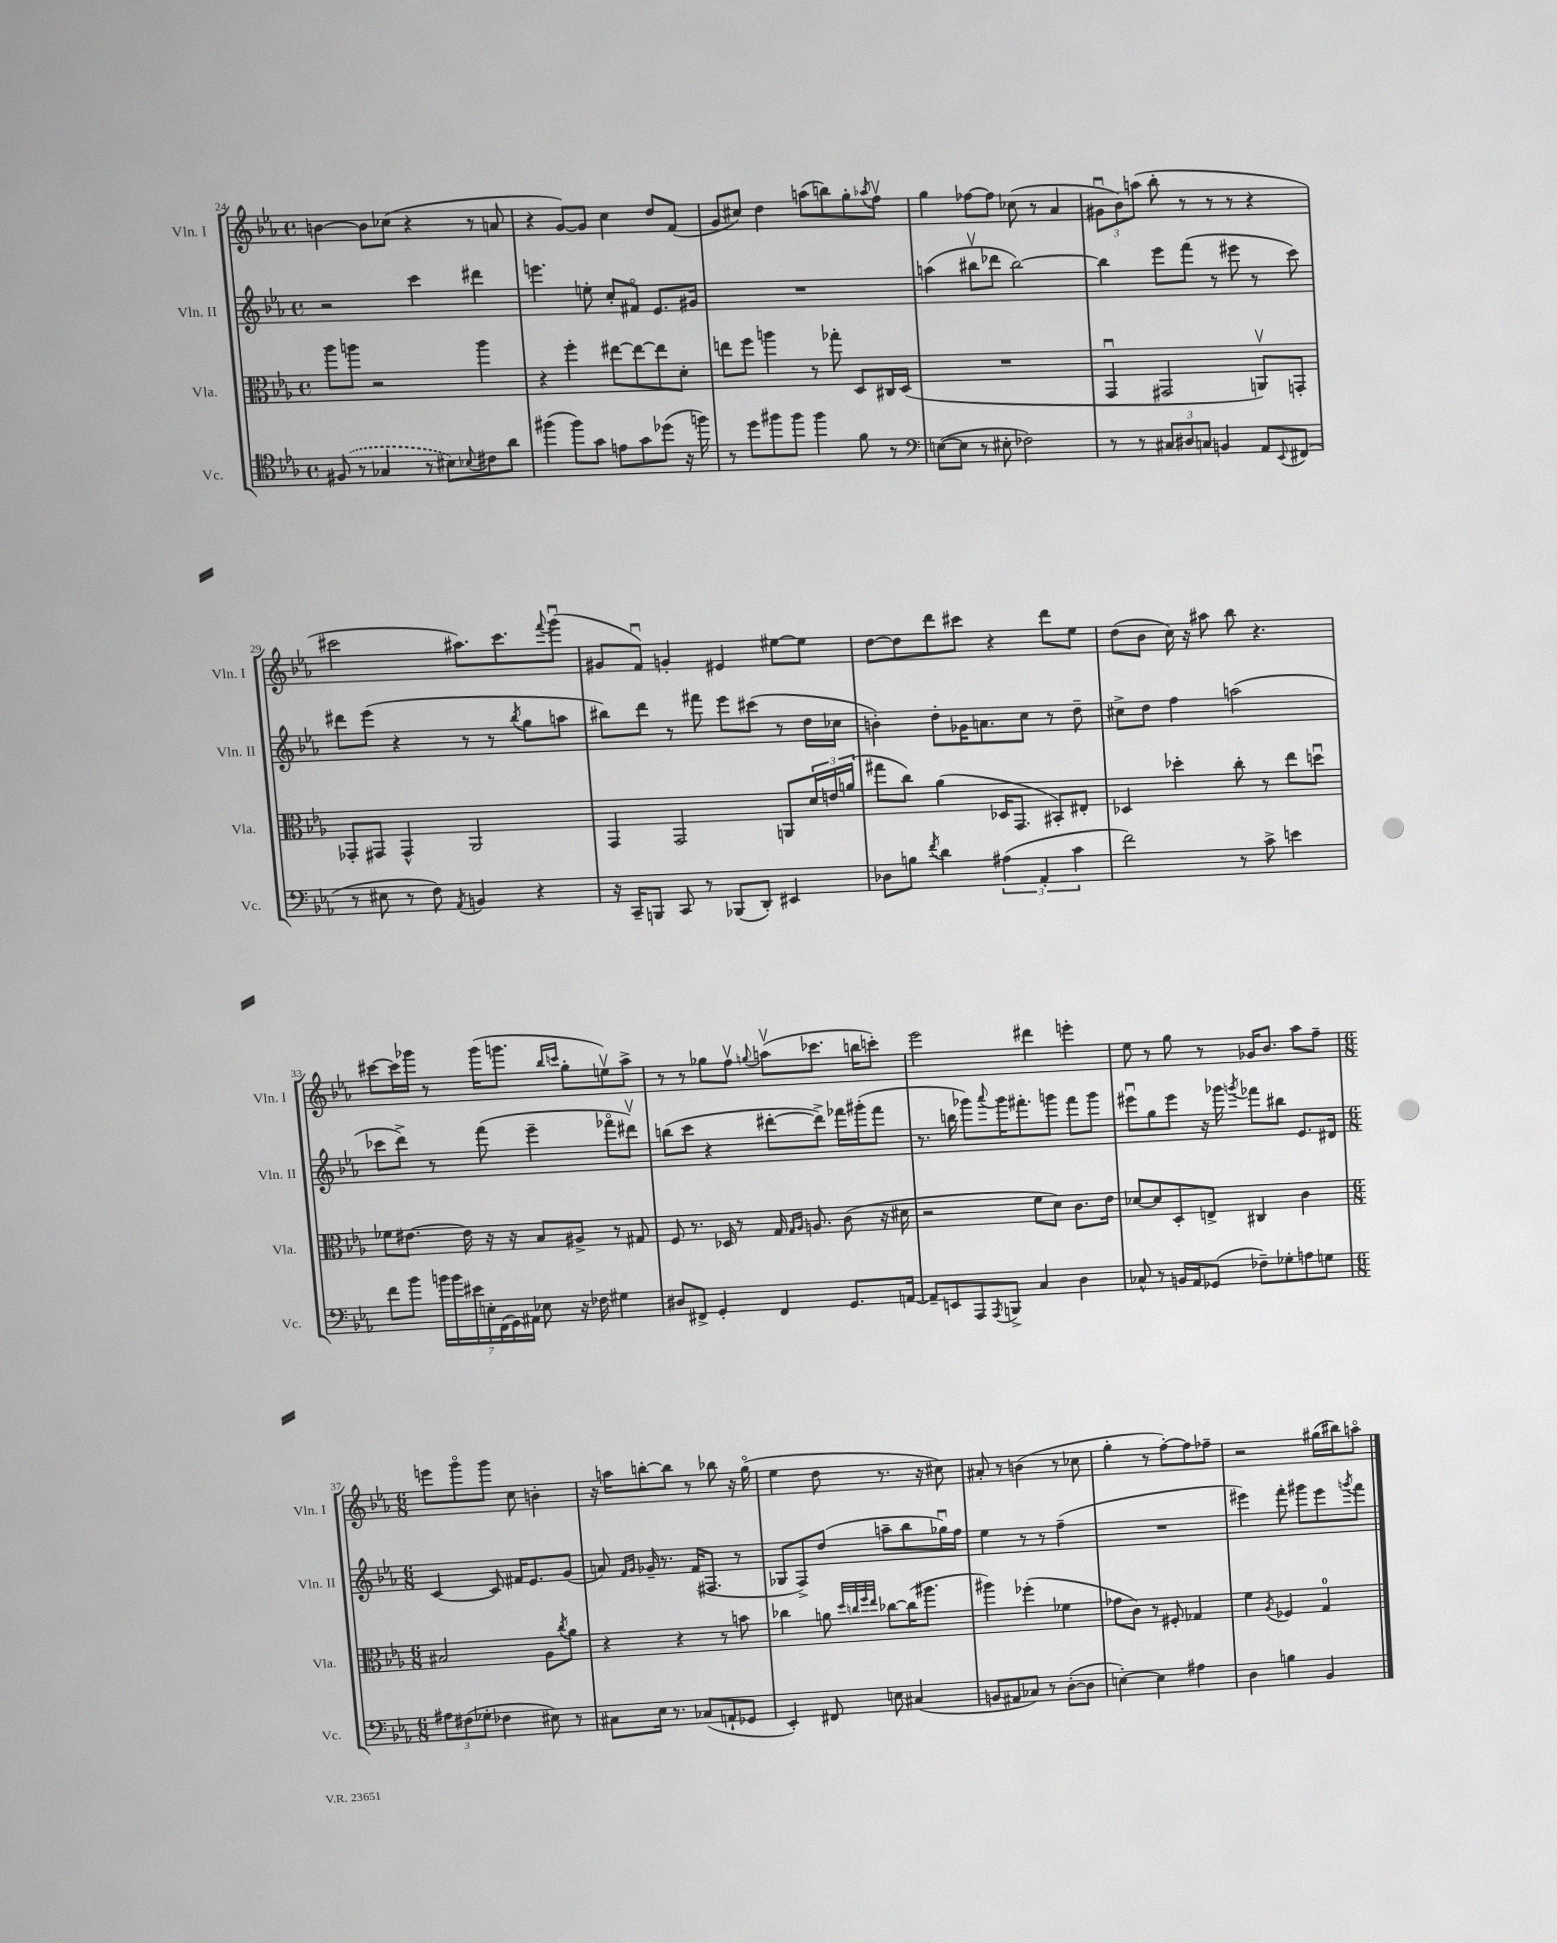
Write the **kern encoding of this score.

**kern	**kern	**kern	**kern
*staff4	*staff3	*staff2	*staff1
*clefC4	*clefC3	*clefG2	*clefG2
*k[b-e-a-]	*k[b-e-a-]	*k[b-e-a-]	*k[b-e-a-]
*M4/4	*M4/4	*M4/4	*M4/4
*met(c)	*met(c)	*met(c)	*met(c)
(8F#/	8aa-\L	2r	[4b\
8r	8aa\J	.	.
4G-/	2r	.	8b\]L
.	.	.	(8cc-\J
8r	.	4ccc\	4r
8B#\L)	.	.	.
8qqB-/	.	.	.
8c#\	4aa\	4ddd#\	8r
8a-\J	.	.	8a/
=	=	=	=
(4ff#\	4r	4.eee\	4r
8ff#\L)	4ff'\	.	[8g/L)
8g\J	.	8ee'\	8g/]J
8e\L	[8ee#\L	8cc'/L	4cc\
8g\	8ee#\_	8f#o/J	.
(8dd-\J	8ee#\]	8.e-/L	8dd/L
16r	8d'\J	.	(8f/J
16ff\)	.	16g#/Jk	.
=	=	=	=
8r	8ee\L	1r	8g/L
8dd\L	8ff\J	.	8cc#/J)
8ff#\	4aa\	.	4dd\
8ff#\J	.	.	.
4ff#\	8r	.	(8aa\L
.	8gg-'\	.	8bb\)
8f\	8D/L	.	8gg'\
.	.	.	8qaa-/
8r	16C#/L	.	8ffv\J
.	(16D/JJ	.	.
=	=	=	=
*clefF4	*	*	*
([8E\L	1r	(4aa\	4gg\
8E\]J	.	.	.
8r	.	8bb#v\L	[8ff-\L
8E#'\	.	8ddd-\J	8ff-\]J
2F-\)	.	[2bb#\)	(8cc-\
.	.	.	8r
.	.	.	4a-/
=	=	=	=
8r	4GGu/	4bb#\]	12g#u\L
.	.	.	12b-\)
8r	.	.	.
.	.	.	(12aa\J
12C#/L	2GG#/	8eee-\L	8bb-'\
12D#/	.	.	.
.	.	(8fff\J	8r
12C/J	.	.	.
4BB/	.	8r	8r
.	.	8eee#\	8r
8AA-/L	8AAv/L)	8r	4r
8qqEE-/	.	.	.
(8FF#/J	8GG'/J	8ccc\)	.
=	=	=	=
8r	8GG-'/L	8ddd#\L	2ccc#\
8E#\	8GG#/J	(8eee-\J	.
8r	4GG#^^/	4r	.
8F\)	.	.	.
8qAA-/	.	.	.
4BB/	2AA-/	8r	8.aa#\L)
.	.	8r	.
.	.	.	8.ccc#\
.	.	8qbb-/	.
4r	.	8gg\L	.
.	.	.	8qqfff/
.	.	8aa\J	(8gggu\J
=	=	=	=
16r	4GG/	8bb#\L)	8g#/L
16CC~/LK	.	.	.
8BBB/J	.	8ddd\J	8fu/J)
8CC/	2GG/	8r	4g'/
8r	.	8fff#\	.
(8BBB-/L	.	8eee-\L	4e#/
8DD'/J)	.	(8ccc#\J	.
4EE#/	8AA/L	8r	[8ee#\L
.	24d/L	16dd\LL	8ee#\]J
.	24e/	.	.
.	.	16cc-\JJ	.
.	(24a/JJ	.	.
=	=	=	=
8D-\L	8gg#\L	4b'\)	[8dd\L
8B\J	8cc\J)	.	8dd\]
8qf/	.	.	.
4d\	(4a-\	8dd'\L	8ddd\
.	.	16g-\K	8ccc#\J
.	.	8.a\	.
(6A#\	16D-/LK	.	4r
.	8.GG/J	.	.
.	.	8cc\J	.
6AA-'/	.	.	.
.	8BB#'/L)	8r	8ddd\L
6c\	.	.	.
.	8E#'/J	8dd~\	8ee-\J
=	=	=	=
2f\)	4D-/	8cc#^\L	(8dd\L
.	.	8dd\J	8b-\J
.	4dd-'\	4ff\	16cc\)
.	.	.	16r
.	.	.	8aa#\
8r	8cc'\	(2aa\	8bb-\
8c^\	8r	.	4.r
4e\	8ee-\L	.	.
.	8ddu\J	.	.
=	=	=	=
8f\L	8f-\L	8ccc-\L	[8ccc#\L
8b-\J	[8.e#\J	8ddd^\J)	16ccc#\]L
.	.	.	16ggg-\JJ
28b\LL	.	8r	8r
28b\	.	.	.
.	16e#\]	.	.
28e#\	.	.	.
28E'\	.	.	.
.	16r	(8fff\	(16ggg-\LK
(28FF\	.	.	.
28GG\)	.	.	.
.	16r	.	8.ggg\J
28AA#\JJ	.	.	.
8E-\	8B-/L	4eee-~\	.
.	.	.	16qqbb-/LL
.	.	.	16qqccc/JJ
16r	8A#^/J	.	8gg'\L
16F-\	.	.	.
4G#\	8r	8fff-o\L	8eev\)
.	8G#/	8ddd#v\J)	8aa-^\J
=	=	=	=
8D#/L	8F/	(8bb\L	8r
8FF#^/J	8.r	8ccc\J	8r
4GG'/	.	4r	8gg-\L
.	16D-/	.	.
.	8r	.	8ffv\J
.	.	.	8qqgg/
4FF#/	16G/	[8ddd#'\L	(8aav\L
.	16qqG/LL	.	.
.	16qqA-/JJ	.	.
.	8.A/	.	.
.	.	8ddd#^\]J)	8.ccc-\J
8.GG/L	(8c\	16fff-\LL	.
.	.	(16ggg#'\J	16bb\LK
.	16r	8fff-\J	8ccc'\J)
[16AA/Jk	16d#\	.	.
=	=	=	=
8AA~/]L	2r	8.r	2eee-\
8EE/	.	.	.
.	.	16bb\	.
8AAA-/	.	8ggg-\L)	.
8qAAA-/	.	8qqaaa-/	.
8BBB^/J	.	16ggg-\K	.
.	.	8.fff#'\	.
4C/	8f\L	.	4ddd#\
.	8d\J)	8ggg\J	.
4D\	8.c\L	8fff#\L	4eee'\
.	.	8ggg\J	.
.	16e-\Jk	.	.
=	=	=	=
8C-^^/	[8d-/L	8eee#u\L	8ee-\
8r	8d-/]	8gg\	8r
16BB/LL	8D'/	8eee#\J	8gg\
16AA-/J	.	.	.
(8GG-/J	8E^/J	16r	8r
.	.	16ggg-\	.
.	.	8qggg/	.
8F-~\L)	4C#/	8fff-\L	16g-/LK
.	.	.	8.b-/J
8G-'\	.	8bb#\J	.
8A\	4c\	8.e-/L	8aa-\L
8G\J	.	.	8ff~\J
.	.	16d#/Jk	.
=	=	=	=
*M6/8	*M6/8	*M6/8	*M6/8
12A#\L	2B#/	[4c/	8eee\L
(12F#\	.	.	.
.	.	.	8gggo\
12G-'\J	.	.	.
4F-\	.	8c/]	8ggg\J
.	.	16f#/LK	8cc\
.	.	8.e-/	.
8E#\)	8A-\L	.	4b'\
.	8qcc/	.	.
8r	8a-\J	(8g/J	.
=	=	=	=
8C#\L	4r	8a/)	16r
.	.	.	16aa\LK
.	.	16qqf/LL	.
.	.	16qqg/JJ	.
16E-\Jk	.	16g-~/	[8bb'\
8.r	.	8.r	.
.	4r	.	8bb\]J
(8C-/L	.	(16f/LK	8r
.	.	8.F#/J	.
8AA`/	8r	.	8bb-\
8GG-/J	8b\	8r	16r
.	.	.	(16ggo\
=	=	=	=
4EE-'/)	4cc-\	8G-/L	4ee-\
.	.	8F^/)	.
8FF#/	8a\	(8dd/J	8dd\
.	32qqdd/LLL	.	.
.	32qqcc/	.	.
.	32qqff/	.	.
.	32qqee-/JJJ	.	.
8E\	[8cc-\L	8aa~\L	8.r
(4C#/	(16cc-\]K	8bb-\	.
.	8.aa#\J	.	16r
.	.	16gg-u\L)	8cc#\)
.	.	16ff\JJ	.
=	=	=	=
8BB/L	4aa#\)	4ee-\	8a#'/
8AA#/	.	.	8r
8C-/J)	(4ff-'\	8r	(4b\
8r	.	8r	.
([8D'\L	4f-\	(4ff~\	8r
8D\]J	.	.	8cc-\
=	=	=	=
[4E'\)	8g-\L	2.r	4gg'\
.	8c\J)	.	.
4E\]	8r	.	8r
.	8F#'/	.	[8ff'\L)
4A#\	4G-/	.	8ff\]
.	.	.	8ff-~\J
=	=	=	=
4D\	4f\	4eee#\)	2r
.	8qA-/	.	.
4B\	4F-/	8fff'\	.
.	.	8ggg#\L	.
4BB-/	4G/	8eee#\	(16gg#\LL
.	.	.	16bb#\J)
.	.	8qggg/	.
.	.	8fff\J	8aao\J
==	==	==	==
*-	*-	*-	*-
